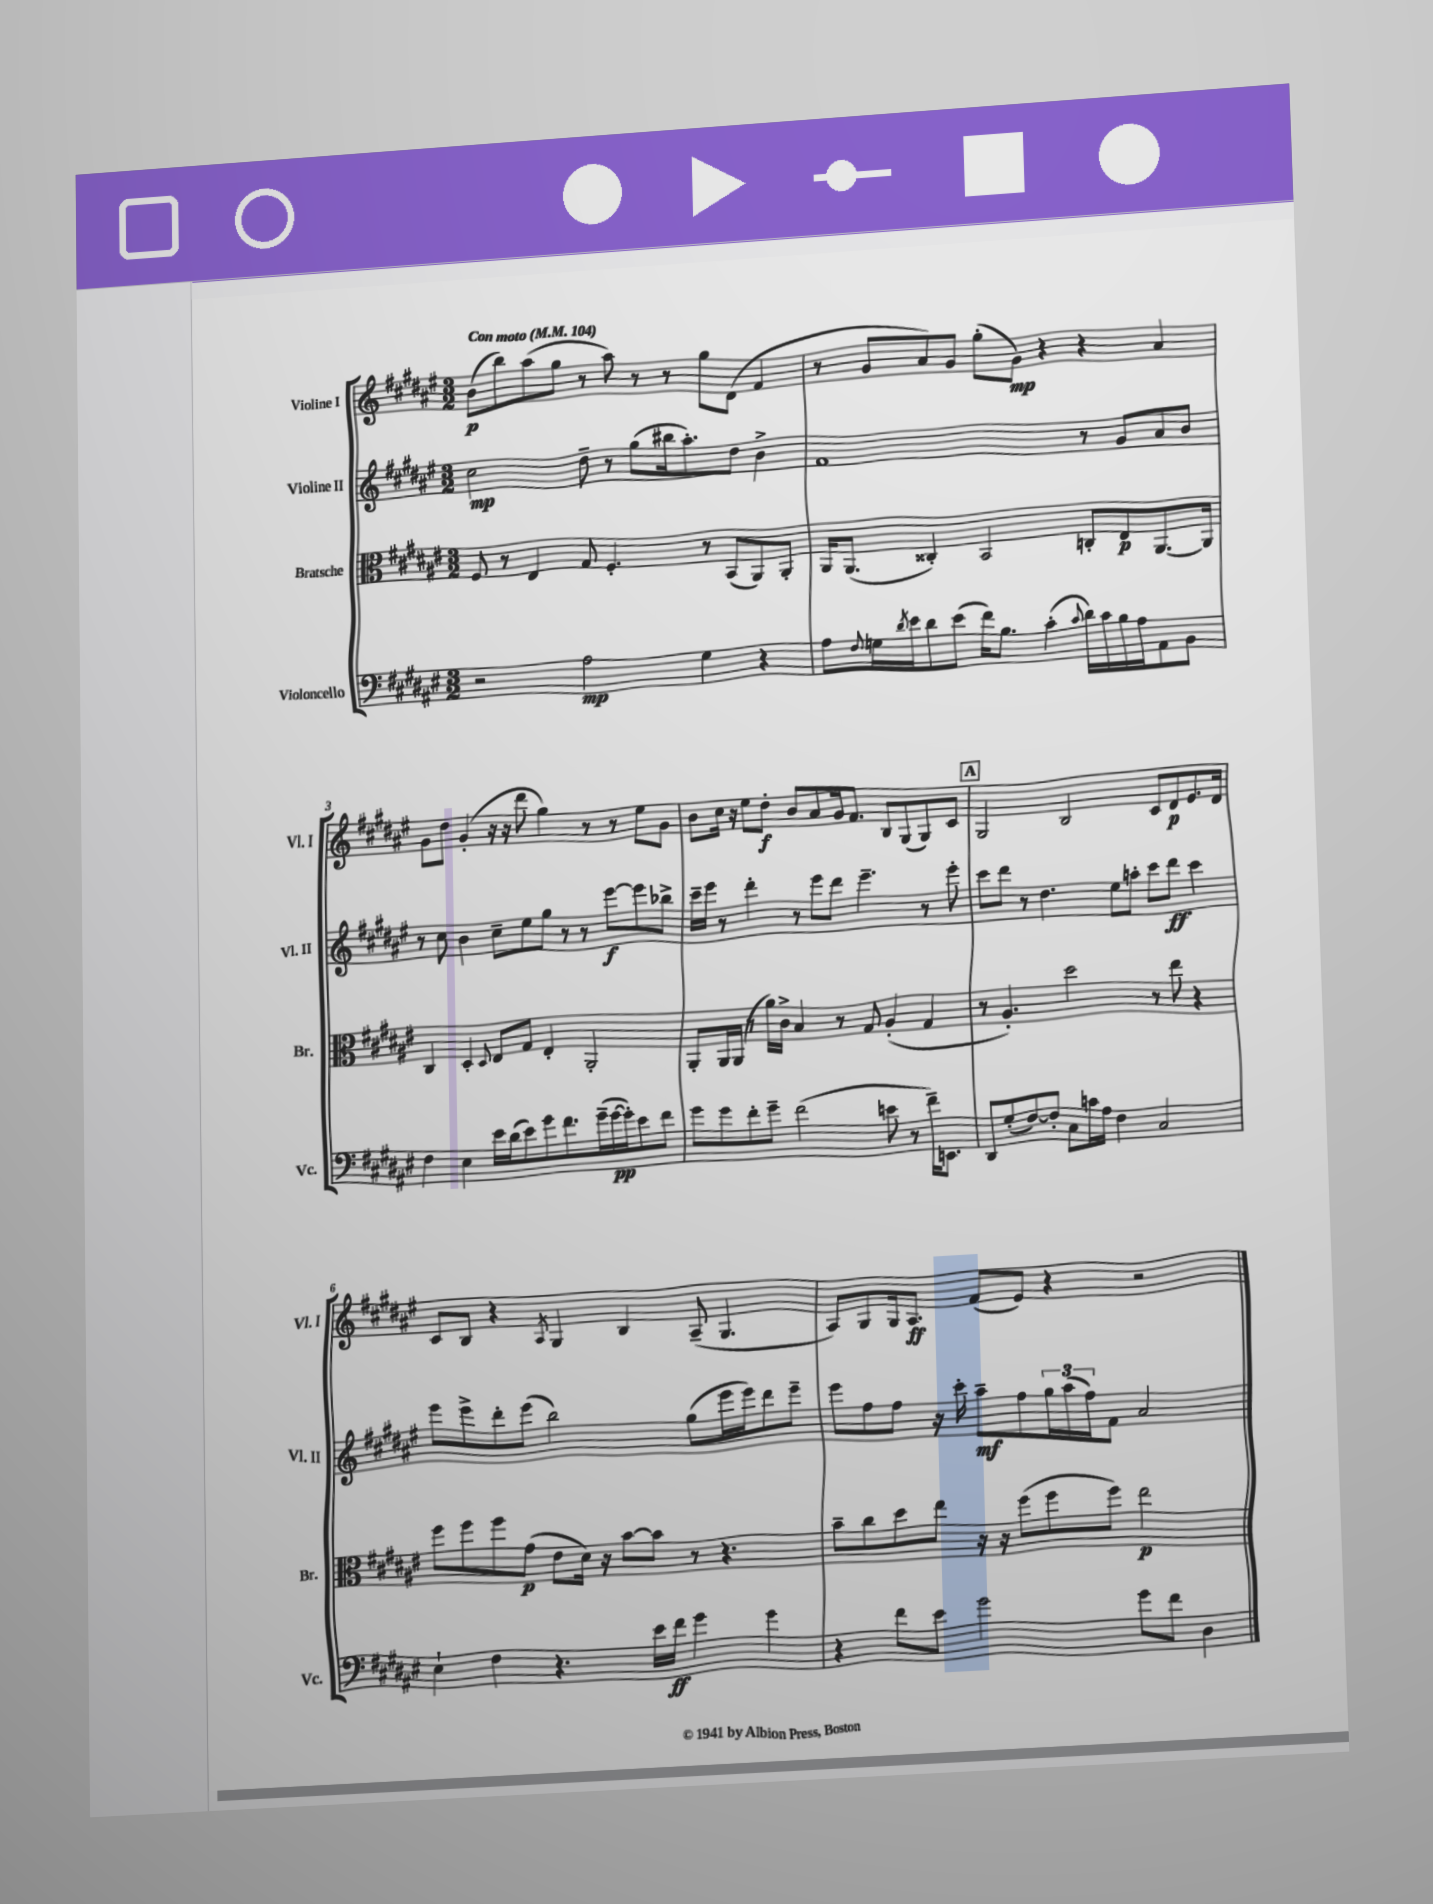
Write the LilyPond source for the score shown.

<<
\new StaffGroup <<
\new Staff = "s0" \with { instrumentName = "Violine I" shortInstrumentName = "Vl. I" } {
    \clef treble \key fis \major \numericTimeSignature \time 3/2 \tempo "Con moto" 4 = 104
    b'8\p( b''8) ais''8( gis''8 r8 ais''8) r8 r8 gis''8 dis'8( fis'4 |
    r8 gis'8 ais'8) gis'8 gis''8-.( gis'8\mp) r4 r4 ais'4 |
    gis'8 dis''8 gis'4-.( r16 r16 dis'''8 gis''4) r8 r8 eis''8 gis'8 |
    b'8 cis''16 r16 eis''8 dis''8-.\f b'8 ais'8 gis'16 fis'8. b8 gis8( gis8) cis'8 |
    \mark \markup { \box "A" } gis2 b2 cis'8 dis'8\p eis'8. dis'16 |
    cis'8 b8 r4 \acciaccatura { ais8 } gis4 b4 ais8--( gis4. |
    ais8) gis8 gis16 ais8.\ff fis'8( eis'8) r4 r2 \bar "|." |
}
\new Staff = "s1" \with { instrumentName = "Violine II" shortInstrumentName = "Vl. II" } {
    \clef treble \key fis \major \numericTimeSignature \time 3/2
    cis''2\mp dis''8-- r8 gis''8( bis''16 ais''8.-.) dis''8 b'4-> |
    fis'1 r8 gis'8 ais'8 b'8 |
    r8 cis''8 b'4 cis''8-- eis''8 gis''8 r8 r8 eis'''8~\f eis'''8 bes''8-> |
    cis'''16-- eis'''16 r8 dis'''4-. r8 eis'''8 dis'''8 eis'''4.-- r8 eis'''8-. |
    \mark \markup { \box "A" } cis'''8 dis'''8 r8 dis''4. eis''8 a''8-. cis'''8 dis'''8\ff cis'''4 |
    eis'''8 eis'''8-> dis'''8-. eis'''8( b''2) gis''8( eis'''16 eis'''16) dis'''8 eis'''8-- |
    eis'''8 fis''8 fis''8 r16 cis'''16-. ais''8--\mf fis''8 \tuplet 3/2 { gis''16 ais''16( fis''16) } fis'8 ais'2 \bar "|." |
}
\new Staff = "s2" \with { instrumentName = "Bratsche" shortInstrumentName = "Br." } {
    \clef alto \key fis \major \numericTimeSignature \time 3/2
    fis8 r8 eis4 gis8 fis4.-. r8 b,8( ais,8) ais,8-. |
    ais,16 ais,8.( cisis4-.) b,2 c8-. eis8\p ais,8.~ ais,16 |
    cis4 dis4-. \appoggiatura { dis8 } eis8 gis8 eis4-. ais,2-. |
    ais,8-. ais,16 ais,16( r8 ais'16) cis'16-> b4 r8 gis8 ais4-.( gis4 |
    \mark \markup { \box "A" } r8 ais4.-.) dis''2 r8 eis''8 r4 |
    fis''8 fis''8 fis''8 gis'8\p( eis'8 dis'16) r16 b'8~ b'8 r8 r4. |
    b'8-- cis''8 dis''8 eis''8 r16 r16 fis''8( fis''8 fis''8) eis''2\p \bar "|." |
}
\new Staff = "s3" \with { instrumentName = "Violoncello" shortInstrumentName = "Vc." } {
    \clef bass \key fis \major \numericTimeSignature \time 3/2
    r2 ais2\mp gis4 r4 |
    ais8 \appoggiatura { fis8 } g16 \acciaccatura { dis'8 } eis'16 dis'8 eis'8( fis'16) b8. cis'4-.( \appoggiatura { cis'8 } dis'16) cis'16 b16 ais16 ais,8 b,8 |
    fis4 eis4 eis'16 dis'16( eis'8) gis'8 fis'8. gis'16--( gis'16~\pp gis'16-.) eis'8 fis'8 |
    gis'8 gis'8 fis'8-. gis'8-- fis'2( e'8 r8 fis'16--) e,8. |
    \mark \markup { \box "A" } dis,8 gis8-.( fis8~) fis8-. cis8 c'16 ais16 fis4 cis2 |
    eis4-! fis4 r4. eis'16 fis'16\ff gis'4 gis'4 |
    r4 fis'8 eis'8 gis'2 gis'8 fis'8 dis4 \bar "|." |
}
>>
>>
